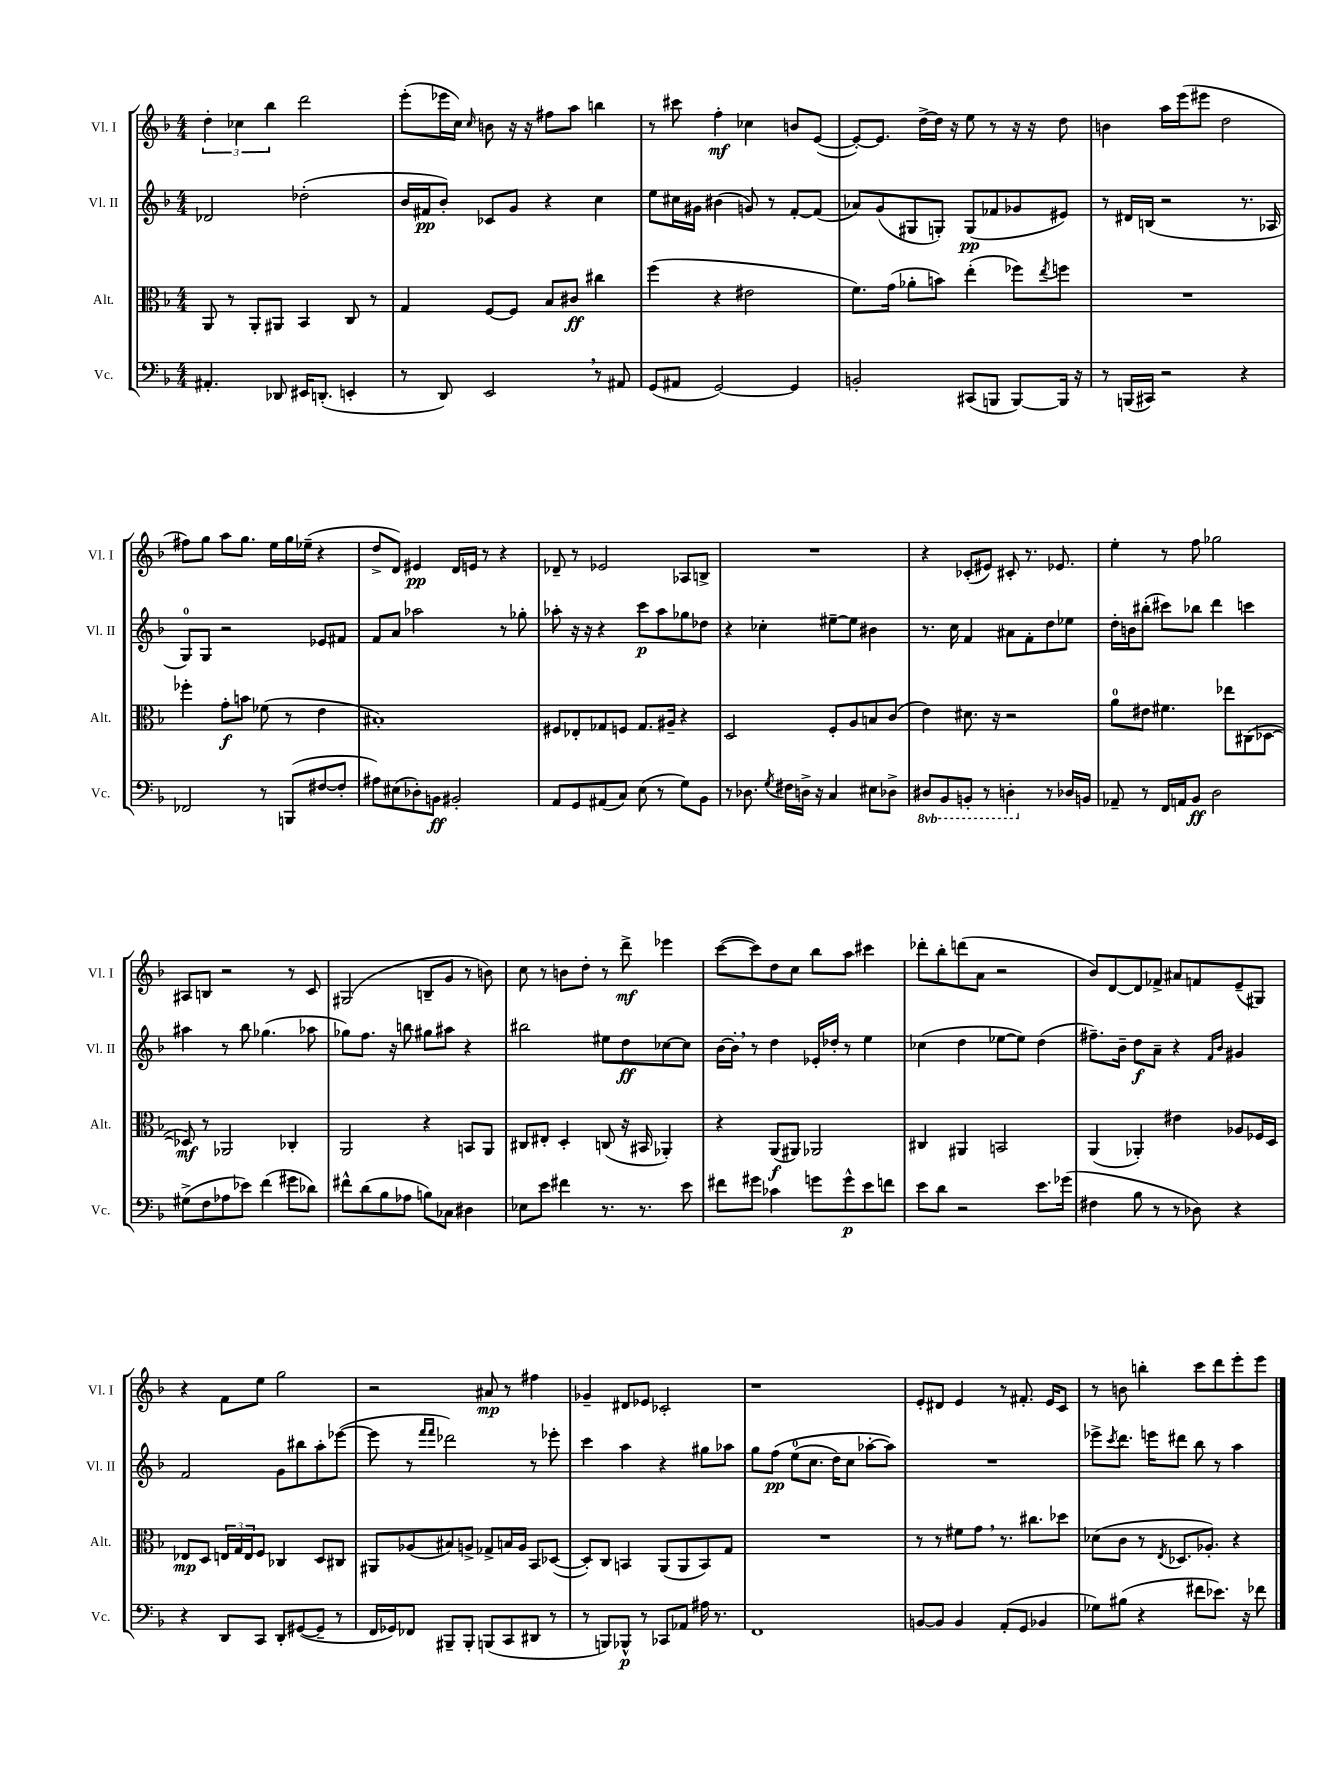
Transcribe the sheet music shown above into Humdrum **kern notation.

**kern	**kern	**kern	**kern
*staff4	*staff3	*staff2	*staff1
*clefF4	*clefC3	*clefG2	*clefG2
*k[b-]	*k[b-]	*k[b-]	*k[b-]
*M4/4	*M4/4	*M4/4	*M4/4
4.AA#'	8AA	2d-	6dd'
.	8r	.	.
.	.	.	6cc-
.	8AA'	.	.
.	.	.	6bb-
8DD-	8AA#	.	.
16EE#	4BB-	(2dd-'	2ddd
(8.DD'	.	.	.
4EE'	8C	.	.
.	8r	.	.
=	=	=	=
8r	4G	16b-	(8eee'
.	.	16f#	.
8DD)	.	8b-')	16eee-
.	.	.	16cc)
.	.	.	16qqcc
2EE	[8F	8c-	8b
.	8F]	8g	16r
.	.	.	16r
.	8B-	4r	8ff#
.	8c#	.	8aa
8r	4cc#	4cc	4bb
8AA#	.	.	.
=	=	=	=
(8GG	(4ff	8ee	8r
8AA#	.	16cc#	8ccc#
.	.	16g#	.
[2GG)	4r	(4b#	4ff'
.	2e#	8g)	4cc-
.	.	8r	.
4GG]	.	[8f'	8b
.	.	(8f]	([8e
=	=	=	=
2BB'	8.f)	8a-)	8e'_)
.	.	(8g	8.e]
.	(16g	.	.
.	8a-'	8G#	.
.	.	.	[16dd^
.	8b)	8G')	16dd]
.	.	.	16r
(8CC#	(4ee'	(8G	8ee
8BBB	.	8f-	8r
[8BBB)	8ff-)	8g-	16r
.	.	.	16r
.	8qee	.	.
16BBB]	8ff	8e#)	8dd
16r	.	.	.
=	=	=	=
8r	1r	8r	4b
(16BBB	.	16d#	.
16CC#)	.	(16B	.
2r	.	2r	16aa
.	.	.	(16eee
.	.	.	8eee#
.	.	.	2dd
4r	.	8.r	.
.	.	16A-	.
=	=	=	=
2FF-	4ff-'	8G)	8ff#)
.	.	8G	8gg
.	8g'	2r	8aa
.	8b	.	8.gg
8r	(8f-	.	.
.	.	.	16ee
(8BBB	8r	.	16gg
.	.	.	(16ee-~
[8F#	4e	8e-	4r
8F#']	.	8f#	.
=	=	=	=
8A#)	1B#')	8f	8dd^
(8E#	.	8a	8d)
8D-')	.	2aa-	4e#
8BB	.	.	.
2BB#'	.	.	16d
.	.	.	16e
.	.	.	8r
.	.	8r	4r
.	.	8gg-'	.
=	=	=	=
8AA	8F#	8aa-'	8d-~
8GG	8E-'	16r	8r
.	.	16r	.
(8AA#	8G-	4r	2e-
8C)	8F	.	.
(8E	8.G-	8ccc	.
8r	.	8aa-	.
.	16A#~	.	.
8G)	4r	8gg-	8A-
8BB-	.	8dd-	8B^
=	=	=	=
8r	2D	4r	1r
8.D-	.	.	.
.	.	4cc-'	.
8qG	.	.	.
16F#	.	.	.
16D^	.	.	.
16r	.	.	.
4C	8F'	[8ee#~	.
.	8A	8ee#]	.
8E#	8B	4b#	.
8D-^	(8c	.	.
=	=	=	=
8DD#	4e)	8.r	4r
8BBB-	.	.	.
.	.	16cc	.
8BBB'	8.d#	4f	(8c-'
8r	.	.	8e#)
.	16r	.	.
4DD'	2r	8a#	8c#'
.	.	8f'	8.r
8r	.	8dd	.
.	.	.	8.e-
16D-	.	8ee-	.
16BB	.	.	.
=	=	=	=
8AA-~	8a	16dd'	4ee'
.	.	16b	.
8r	8e#	(8bb#'	.
16FF	4.f#	8ccc#)	8r
16AA	.	.	.
8BB-	.	8bb-	8ff
2D	.	4ddd	2gg-
.	8ee-	.	.
.	(8C#	4ccc	.
.	[8D-	.	.
=	=	=	=
(8G#^	8D-])	4aa#	8A#
8F	8r	.	8B
8A-	2AA-	8r	2r
8e-)	.	8bb-	.
(4f	.	(4.gg-	.
8g#	4C-'	.	8r
8d-)	.	8aa-	8c
=	=	=	=
8f#^^	2AA	8gg-)	(2G#
(8d	.	8.ff	.
8B-	.	.	.
.	.	16r	.
8A-	.	8bb	.
8B)	4r	8gg#	8B~
8C-	.	8aa#	8g
4D#	8BB	4r	8r
.	8AA	.	8b)
=	=	=	=
8E-	8C#	2bb#	8cc
8e	8E#'	.	8r
4f#	4D'	.	8b
.	.	.	8dd'
8.r	(8C	8ee#	8r
.	16r	8dd	8ddd^
8.r	16BB#	.	.
.	4AA-')	[8cc-	4eee-
8e	.	8cc-]	.
=	=	=	=
8f#	4r	[16b-	([8ccc
.	.	16b-']	.
8g#	.	8r	8ccc])
4c-	(8AA	4dd	8dd
.	8AA#)	.	8cc
8g	2AA-	16e-'	8bb-
.	.	16dd-'	.
8g^^	.	8r	8aa
8e	.	4ee	4ccc#
8f	.	.	.
=	=	=	=
8e	4C#	(4cc-	8ddd-'
8d	.	.	8bb-'
2r	4AA#	4dd	(8ddd
.	.	.	8a
.	2BB	[8ee-	2r
.	.	8ee-])	.
8.e	.	(4dd	.
(16g-	.	.	.
=	=	=	=
4F#	(4AA	8.ff#~)	8b-)
.	.	.	[8d
.	.	16b-~	.
8B-	4AA-')	8dd	8d]
8r	.	8a~	8f-^
8r	4e#	4r	8a#
8D-)	.	.	8f
.	.	16qqf	.
.	.	16qqb-	.
4r	8A-	4g#	(8e~
.	16F-	.	8G#)
.	16D	.	.
=	=	=	=
4r	8E-	2f	4r
.	8D	.	.
8DD	24E	.	8f
.	24G	.	.
.	24E	.	.
8CC	8F	.	8ee
8DD'	4C-	8g	2gg
([8GG#	.	8bb#	.
8GG#~]	8D	8aa'	.
8r	8C#	([8eee-	.
=	=	=	=
16FF	8AA#	8eee-]	2r
16GG-)	.	.	.
8FF-	(8A-	8r	.
.	.	16qqfff	.
.	.	16qqfff	.
8BBB#~	8B#)	2ddd-)	.
8BBB#'	8A^	.	.
(8BBB	8G-^	.	8a#
8CC	16B	.	8r
.	16A	.	.
8DD#	8BB-	8r	4ff#
8r	([8D-	8eee-'	.
=	=	=	=
8r	8D-'])	4ccc	4g-~
8BBB)	8C	.	.
8BBB-^^	4BB	4aa	8d#
8r	.	.	8e-
8CC-	(8AA	4r	2c-'
8AA-	8AA	.	.
16A#	8BB)	8gg#	.
8.r	.	.	.
.	8G	8aa-	.
=	=	=	=
1FF	1r	8gg	1r
.	.	&(8ff	.
.	.	(8ee	.
.	.	8.cc	.
.	.	16dd)	.
.	.	8cc	.
.	.	[8aa-'	.
.	.	8aa-]&)	.
=	=	=	=
[8BB	8r	1r	8e'
8BB]	8r	.	8d#
4BB	8f#	.	4e
.	8g	.	.
(8AA'	8.r	.	8r
8GG	.	.	8.f#'
.	8.cc#	.	.
4BB-	.	.	.
.	.	.	16e
.	8dd-	.	8c
=	=	=	=
8G-)	(8d-	8eee-^	8r
.	.	8qccc	.
(8B#	8c	8.ddd	8b
4r	8r	.	4bb'
.	.	16eee	.
.	8qE	.	.
.	8.D-	8ddd#	.
8f#	.	8bb-	8ccc
.	8.A-')	.	.
8.e-)	.	8r	8ddd
.	4r	4aa	8eee'
16r	.	.	.
8f-	.	.	8eee
==	==	==	==
*-	*-	*-	*-
